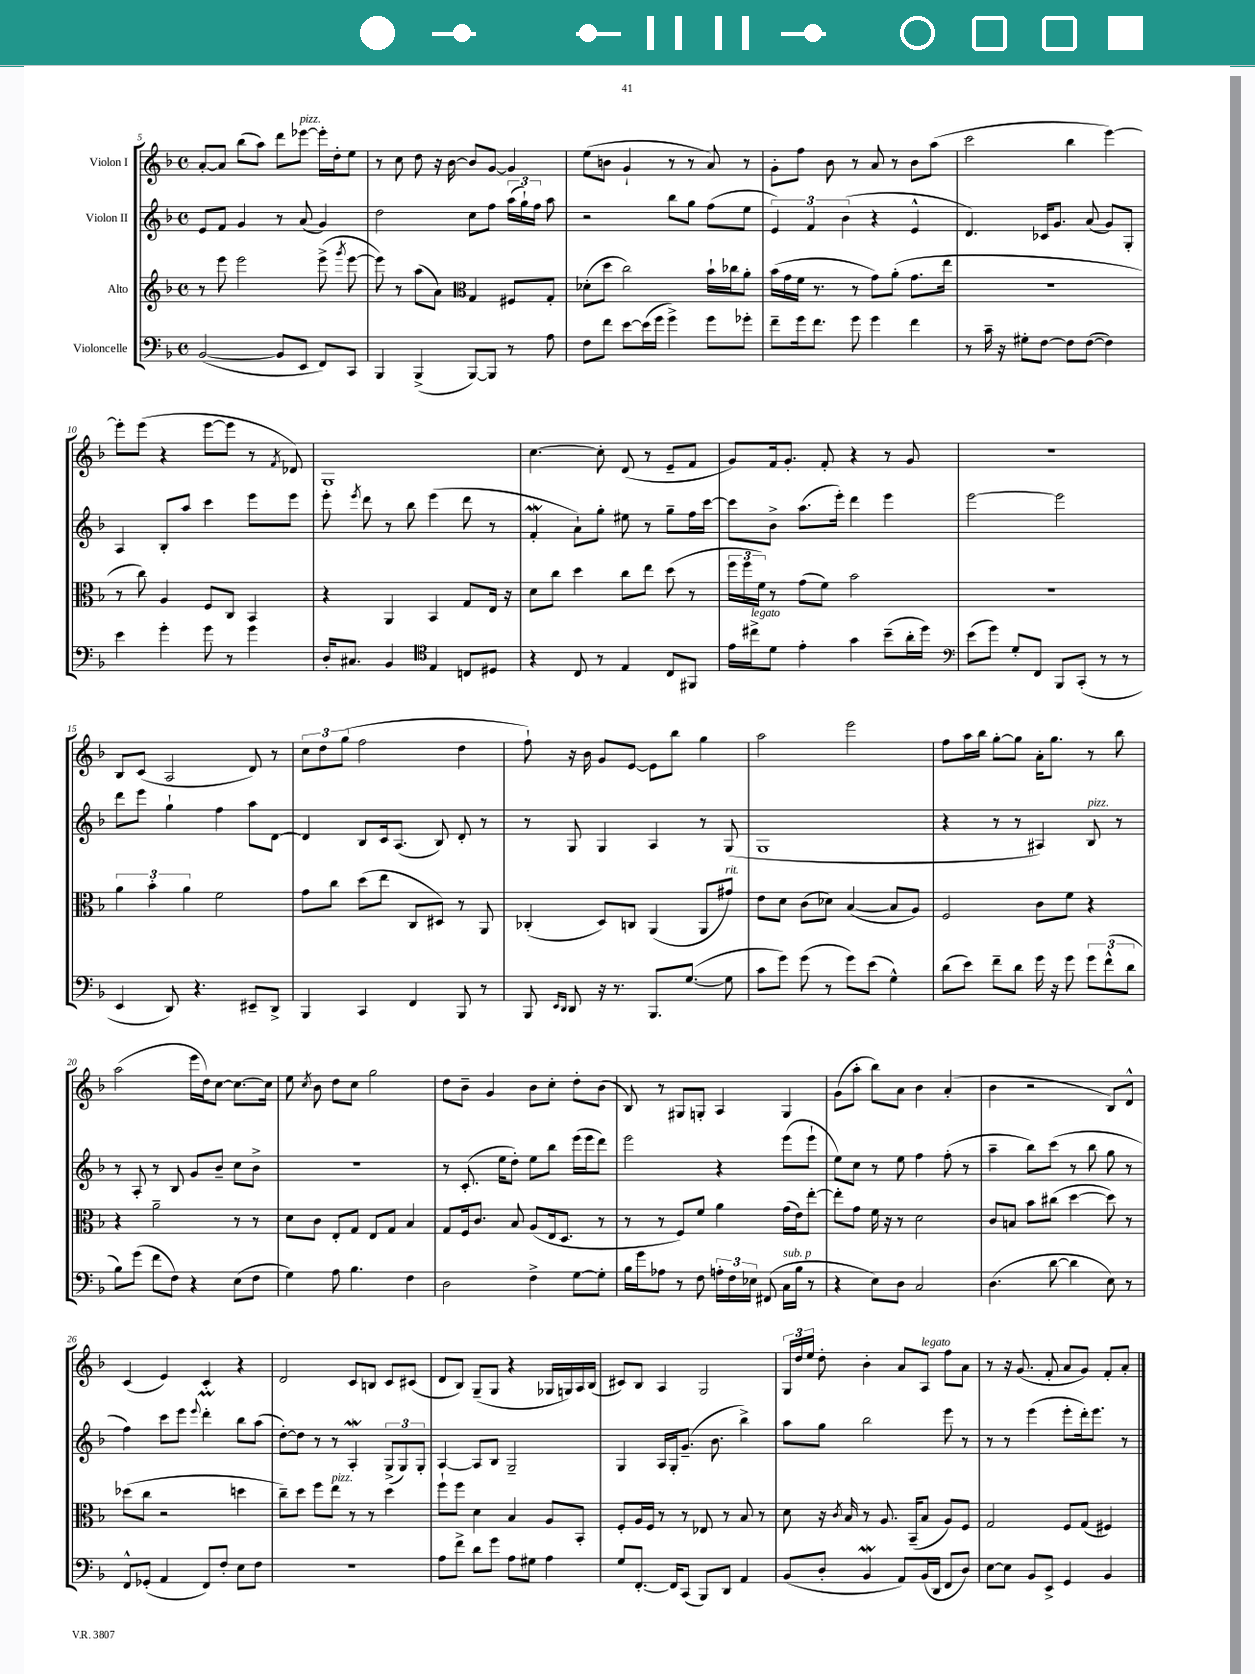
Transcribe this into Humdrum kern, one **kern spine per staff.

**kern	**kern	**kern	**kern
*staff4	*staff3	*staff2	*staff1
*clefF4	*clefG2	*clefG2	*clefG2
*k[b-]	*k[b-]	*k[b-]	*k[b-]
*M4/4	*M4/4	*M4/4	*M4/4
*met(c)	*met(c)	*met(c)	*met(c)
([2BB-	8r	8e	[8a'
.	8eee	8f	8a]
.	2eee	4g	(8bb-
.	.	.	8aa)
8BB-]	.	8r	8ddd
8EE	.	(8a	[8eee-
8FF)	(8eee^	4g)	16eee-']
.	.	.	16dd'
.	8qggg	.	.
8CC	[8eee	.	8ee
=	=	=	=
4BBB-	8eee])	2dd	8r
.	8r	.	8cc
(4BBB-^	(8aa	.	8dd
.	8a)	.	16r
.	.	.	[16b-
*	*clefC3	*	*
[8BBB-)	4G	8cc	8b-]
8BBB-]	.	8ff	[8g
8r	8F#	(24aa	4g]
.	.	24gg`)	.
.	.	24ff	.
8A	8G'	8aa	.
=	=	=	=
8F	(8d-'	2r	(8ee
8f	8dd	.	8b
[8e	2cc)	.	4g`
(16e]	.	.	.
16g	.	.	.
4g^)	.	8bb-	8r
.	.	8gg	8r
8g	16b-`	(8ff	8a)
.	16cc-	.	.
8g-'	8a'	8ee	8r
=	=	=	=
8f~	(16b-	6e)	8g'
.	16g	.	.
16g	16f	.	8ff
.	.	6f	.
8.f	8.r	.	.
.	.	.	8b-
.	.	(6b-	.
8g	8r	.	8r
4g	8g)	4r	8a
.	(8a'	.	8r
4f	8.g	4e^^	8b-
.	.	.	(8aa
.	16ee	.	.
=	=	=	=
8r	1r	4.d)	2ccc
16c~	.	.	.
16r	.	.	.
8G#'	.	.	.
[8F	.	16c-	.
.	.	8.g	.
8F]	.	.	4bb-
([8F	.	(8a	.
4F])	.	8g)	[4eee)
.	.	8G'	.
=	=	=	=
4e	8r	4A	8eee']
.	8cc)	.	(8eee
4g'	4A	8B-'	4r
.	.	8aa	.
8g	8F	4ccc	[8eee
8r	8C	.	8eee]
4g	4BB-	8eee	8r
.	.	.	8qf
.	.	8eee	8d-)
=	=	=	=
16D'	4r	8eee'	1G
8.C#	.	.	.
.	.	8qeee	.
.	.	8ddd	.
4BB-	4AA	8r	.
.	.	8bb-	.
*clefC4	*	*	*
4E	4BB-	(4eee	.
8C	8G	8ddd	.
8D#	16E	8r	.
.	16r	.	.
=	=	=	=
4r	8d	4f'	[4.cc
.	8cc	.	.
8C	4dd	8a`)	.
8r	.	8gg'	8cc']
4E	8cc	8ee#	(8d
.	8ee	8r	8r
8C	(8dd	8gg~	8e~
8FF#	8r	16ff	8f
.	.	[16ccc	.
=	=	=	=
16e	24ff	8ccc]	8g)
.	24ff	.	.
16cc#^	.	.	.
.	24f)	.	.
8d	8r	8b-^	16f
.	.	.	8.g'
4e'	(8g	(8.aa	.
.	8f)	.	8f'
.	.	16eee')	.
4g	2b-	4ddd	4r
(8b-~	.	4eee	8r
16a'	.	.	8g
16dd)	.	.	.
=	=	=	=
*clefF4	*	*	*
(8e	1r	[2eee	1r
8g)	.	.	.
8G'	.	.	.
8FF	.	.	.
8BBB-	.	2eee]	.
(8CC'	.	.	.
8r	.	.	.
8r	.	.	.
=	=	=	=
4EE	6a	8ddd	8B-
.	.	8eee	(8c
.	6b-'	.	.
8DD)	.	4gg`	2A
.	6a	.	.
4.r	.	.	.
.	2f	4ff	.
8EE#~	.	8aa	8d)
8DD^	.	[8d	8r
=	=	=	=
4BBB-	8g	4d]	12cc
.	.	.	12dd
.	8cc	.	.
.	.	.	(12gg
4CC	(8dd	8B-	2ff
.	8ee	16c	.
.	.	(8.A	.
4FF	8C	.	.
.	8D#)	8B-)	.
8BBB-	8r	8d'	4dd
8r	8AA	8r	.
=	=	=	=
8BBB-	(4C-'	8r	8ff`)
16qqEE	.	.	.
16qqDD	.	.	.
8DD	.	8G	16r
.	.	.	16b-
16r	8D)	4G	8g
8.r	.	.	.
.	8C	.	[8e
8.BBB-	(4AA	4A	8e]
.	.	.	8bb-
([8.G	.	.	.
.	8AA	8r	4gg
8G]	8g#)	(8G	.
=	=	=	=
8c	8e	1G	2aa
8g)	8d	.	.
(8g	(8c	.	.
8r	8d-)	.	.
8g)	([4B-	.	2eee
(8e	.	.	.
4G^^)	8B-]	.	.
.	8A)	.	.
=	=	=	=
(8d	2F	4r	8ff
8e)	.	.	16aa
.	.	.	16bb-
8f~	.	8r	[8gg'
8d	.	8r	8gg]
16g	8c	4A#)	16a'
16r	.	.	8.gg
8g	8f	.	.
12g	4r	8B-	8r
(12f^^	.	.	.
.	.	8r	8bb-
12d	.	.	.
=	=	=	=
8B-)	4r	8r	(2aa
(8g	.	8A'	.
8f	2a~	8r	.
8F)	.	8B-	.
4r	.	8g	16eee
.	.	.	16dd)
.	.	8b-~	[8cc
(8E	8r	8cc	8.cc_
8F	8r	8b-^	.
.	.	.	16cc]
=	=	=	=
4G)	8d	1r	8ee
.	.	.	8qcc
.	8c	.	8b-
8A	8E'	.	8dd
4.B-	8G	.	8cc
.	8E	.	2gg
.	8G	.	.
4F	4B-	.	.
=	=	=	=
2D	8G	8r	8dd
.	16F	(8.c'	8b-~
.	8.c	.	.
.	.	.	4g
.	.	16ee	.
.	8B-	8dd')	.
4F^	(8A	8ee	8b-
.	16E	8bb-	8cc'
.	8.D	.	.
[8G	.	(16eee	8dd'
.	.	16eee	.
8G']	8r	8ddd)	(8b-
=	=	=	=
16B-	8r	2eee	8B-)
16g	.	.	.
8A-	8r	.	8r
8r	8F)	.	8G#
8F	8f	.	8G'
24A'	4a	4r	4A
24F	.	.	.
24E-	.	.	.
(8FF#	.	.	.
16C	(16g	(8eee	4G
16B-	16e)	.	.
8r	[8ee'	8eee`	.
=	=	=	=
4r	8ee']	8ee)	(8g
.	8g	8cc	8aa'
8E)	16f	8r	8bb-)
.	16r	.	.
8D	8r	8ee	8a
2C	2d	4ff	4b-
.	.	(8ff'	(4a'
.	.	8r	.
=	=	=	=
(4.D	8c	4aa~	4b-
.	8B	.	.
.	8b-	8bb-)	2r
[8d	(8cc#	(8ccc	.
4d]	[4dd	8r	.
.	.	8bb-	.
8E)	8dd])	8gg	8B-)
8r	8r	8r	8d^^
=	=	=	=
8FF^^	(8dd-	4ff)	(4c
(8GG-'	8cc	.	.
4AA	2r	8ccc	4e)
.	.	8eee	.
.	.	8qqeee	.
8FF)	.	4ddd'	4c'
8F'	.	.	.
8E	4dd	8bb-	4r
8F	.	(8aa	.
=	=	=	=
1r	8cc~)	[8dd')	2d
.	8dd	8dd]	.
.	8ff	8r	.
.	8ee	8r	.
.	8r	4A'	8c
.	8r	.	8B
.	4dd	(12G^	8c
.	.	12G)	.
.	.	.	(8c#
.	.	12G'	.
=	=	=	=
8A	8ff`	[4A	8d
8f^	8ff	.	8B-)
8d	4d	8A]	(8G~
8g	.	8B-	8G
8A	4B-	2G~	4r
8G#	.	.	.
4A	8A	.	16G-
.	.	.	16G)
.	8BB-'	.	16A
.	.	.	(16B-
=	=	=	=
8G	8F'	4G	8c#)
[8.FF'	16A	.	8B-
.	16F	.	.
.	8r	16A	4A
16FF]	.	16G'	.
(8CC	8r	(8.g~	.
8BBB-)	8E-	.	2G
.	.	8.b-	.
8DD	8r	.	.
4AA	8B-	4bb-^)	.
.	8r	.	.
=	=	=	=
(8BB-	8d	8aa	24G
.	.	.	24dd
.	.	.	24ee
8D'	16r	8gg	8dd'
.	8qc	.	.
.	16B-	.	.
4BB-	8r	2bb-	4b-'
.	8.A	.	.
8AA)	.	.	8a
.	(16BB-~	.	.
(16BB-	8B-	.	8A
16DD	.	.	.
8FF	8A)	8eee	8ff
8D)	8F	8r	8a
=	=	=	=
[8E	2G	8r	8r
8E]	.	8r	16r
.	.	.	(8.g
8BB-	.	(4eee	.
8EE^	.	.	8f'
4GG	8F	8eee'	8a
.	(8G	16ddd')	8g)
.	.	8.eee	.
4BB-	4F#)	.	8f'
.	.	8r	8a'
==	==	==	==
*-	*-	*-	*-
